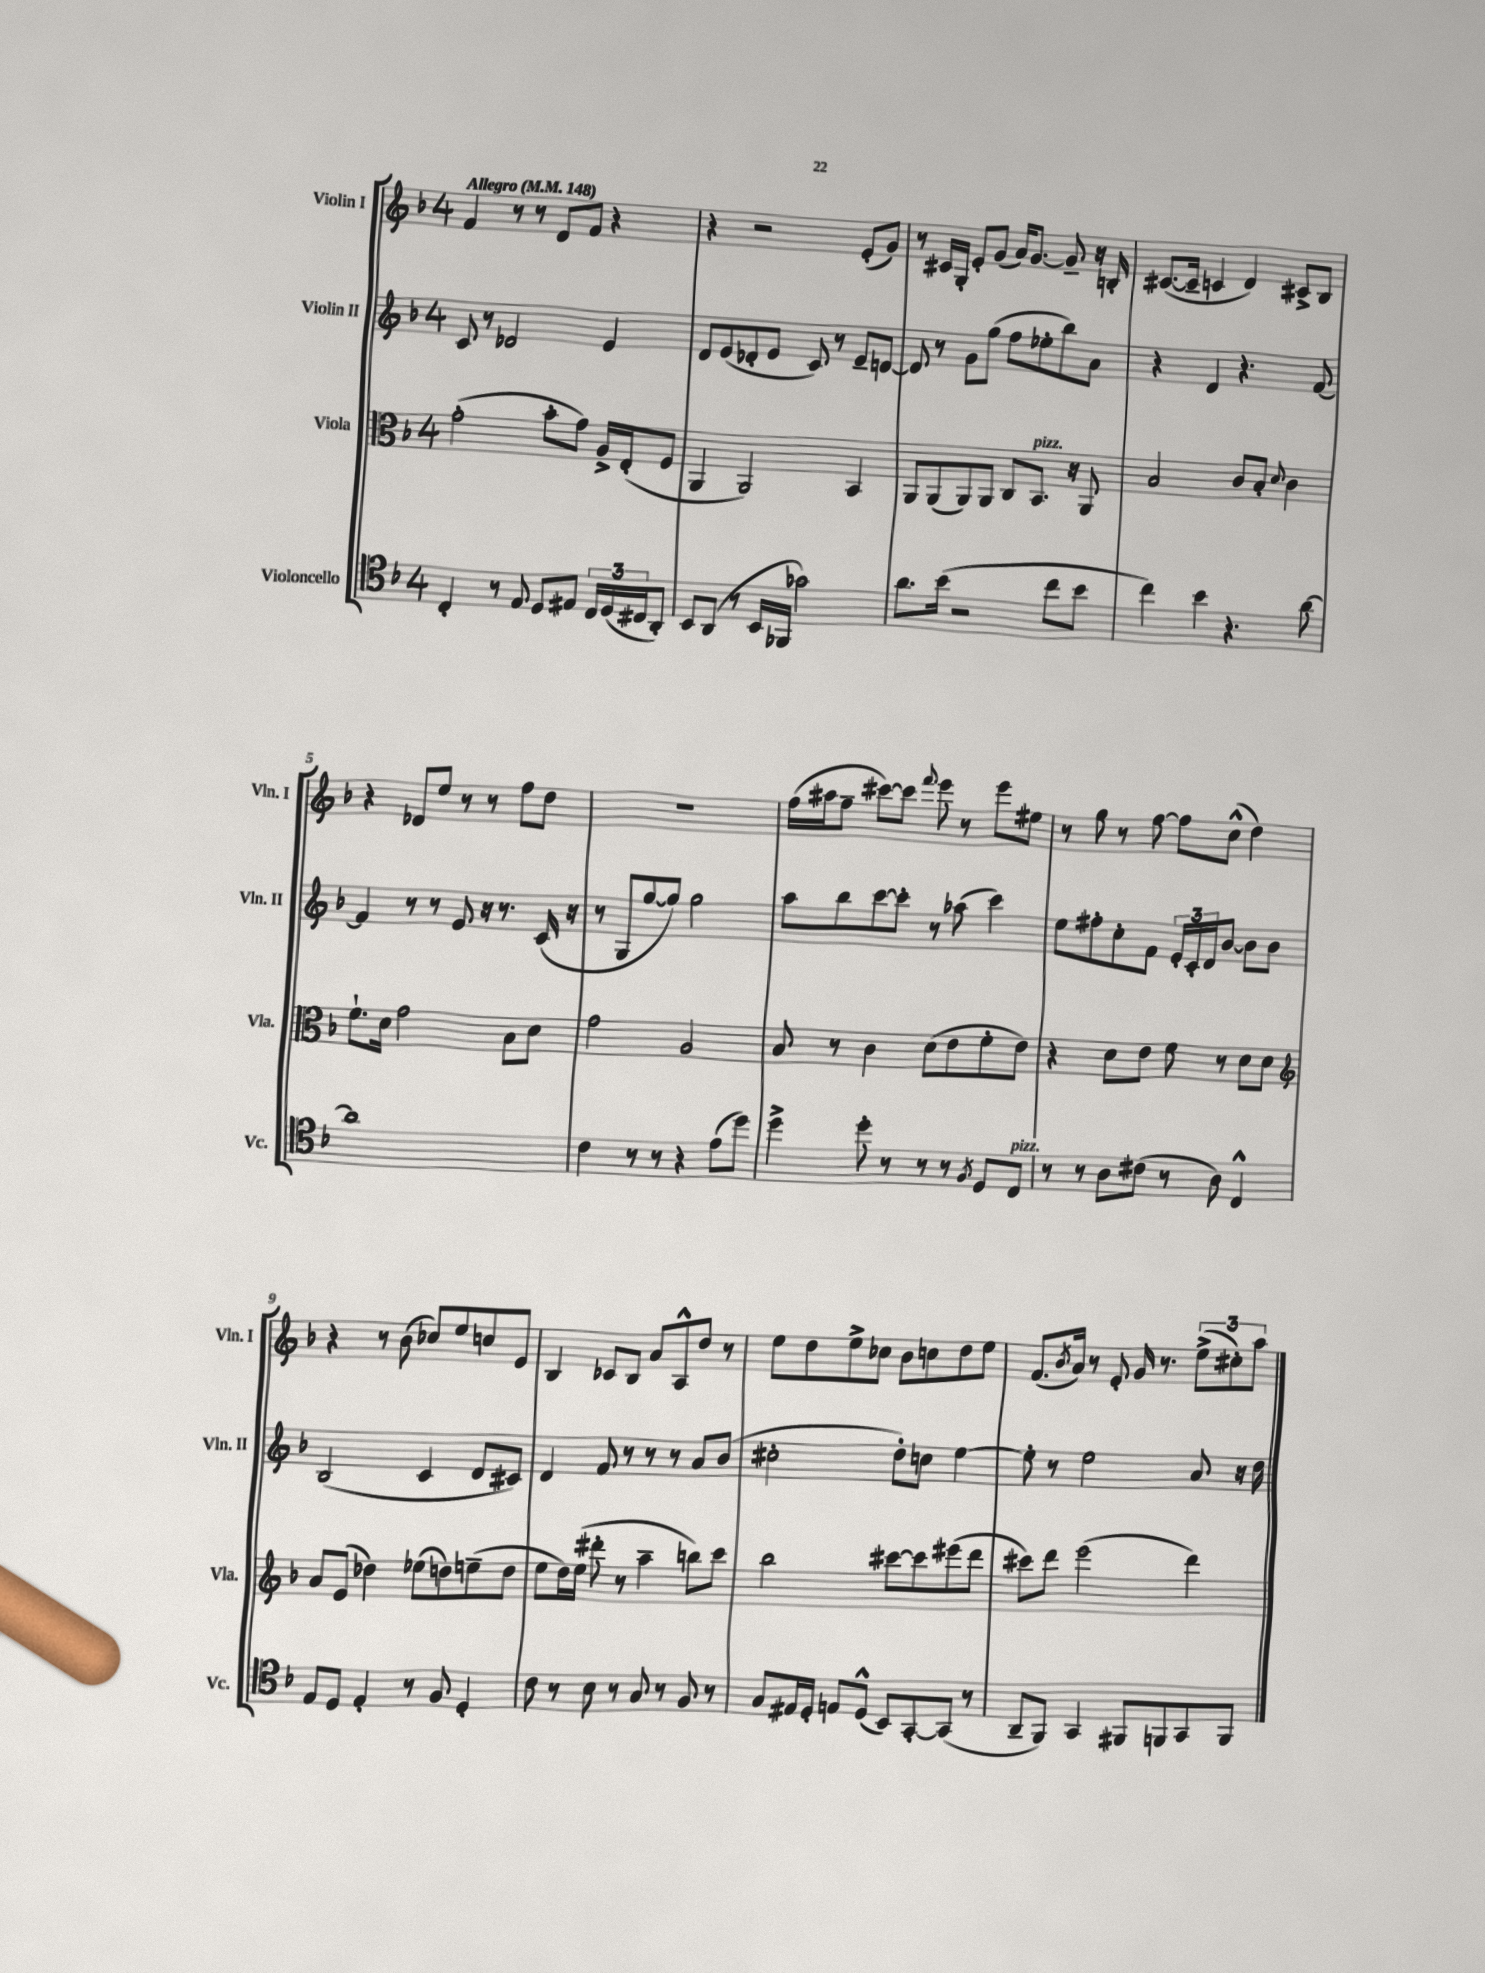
<<
\new StaffGroup <<
\new Staff = "s0" \with { instrumentName = "Violin I" shortInstrumentName = "Vln. I" } {
    \clef treble \key f \major \once \override Staff.TimeSignature.style = #'single-digit \time 4/4 \tempo "Allegro" 4 = 148
    f'4 r8 r8 d'8 f'8 r4 |
    r4 r2 e'8-.( g'8) |
    r8 cis'16 g16-. e'8-. g'8( a'16) g'8.~ g'8-- r16 b16-. |
    cis'8.~( cis'16-- c'4 d'4) cis'8-> bes8 |
    r4 des'8 e''8 r8 r8 f''8 d''8 |
    R1 |
    f''16( ais''16 f''8-- cis'''8~) cis'''8 \appoggiatura { f'''8 } e'''8 r8 e'''8 eis''8 |
    r8 g''8 r8 f''8~ f''8 c''8-^( d''4) |
    r4 r8 bes'8( ces''8) e''8 c''8 e'8 |
    bes4 ces'8 bes8 a'8 a8-^ d''8 r8 |
    e''8 d''8 e''8-> ces''8 bes'8 c''8 d''8 e''8 |
    f'8.( \acciaccatura { bes'8 } a'16) r8 e'8-. g'16 r8. \tuplet 3/2 { e''8->( cis''8-.) a''8 } \bar "|." |
}
\new Staff = "s1" \with { instrumentName = "Violin II" shortInstrumentName = "Vln. II" } {
    \clef treble \key f \major \once \override Staff.TimeSignature.style = #'single-digit \time 4/4
    c'8 r8 des'2 e'4 |
    d'8 e'8( des'8-. e'8 c'8) r8 e'8-- d'8~ |
    d'8 r8 g'8 g''8( f''8 ees''8-. bes''8) a'8 |
    r4 d'4 r4. f'8~ |
    f'4 r8 r8 e'8 r16 r8. c'16( r16 |
    r8 g8 g''8~ g''8) g''2 |
    a''8 bes''8 c'''8~ c'''8-. r8 aes''8( c'''4) |
    e''8 fis''8-. c''8-. f'8 \tuplet 3/2 { e'16-. c'16-. d'16 } bes'8~ bes'8 bes'8 |
    bes2( c'4 d'8 cis'8) |
    d'4 f'8 r8 r8 r8 a'8 bes'8( |
    cis''2-. d''8-.) c''8 e''4~ |
    e''8-. r8 e''2 a'8 r16 d''16 \bar "|." |
}
\new Staff = "s2" \with { instrumentName = "Viola" shortInstrumentName = "Vla." } {
    \clef alto \key f \major \once \override Staff.TimeSignature.style = #'single-digit \time 4/4
    g'2-.( bes'8-. g'8) a16-> e16-.( f8 |
    a,4 a,2) bes,4 |
    a,8 a,8( a,8) a,8 c8 bes,8.^\markup { \italic "pizz." } r16 a,8 |
    bes2 c'8 bes8-. \appoggiatura { d'8 } c'4 |
    f'8.-! d'16 g'2 bes8 d'8 |
    g'2 a2 |
    bes8 r8 c'4 d'8( e'8 f'8-. e'8) |
    r4 d'8 e'8 f'8 r8 d'8 d'8 |
    \clef treble a'8 e'8( des''4) ees''8( d''8) e''8--( d''8 |
    e''8 d''16) e''16( dis'''8-. r8 a''4-- b''8) c'''8 |
    bes''2 cis'''8~ cis'''8 eis'''8( d'''8 |
    cis'''8) d'''8 e'''2( d'''4) \bar "|." |
}
\new Staff = "s3" \with { instrumentName = "Violoncello" shortInstrumentName = "Vc." } {
    \clef tenor \key f \major \once \override Staff.TimeSignature.style = #'single-digit \time 4/4
    c4-. r8 e8 d8 eis8 \tuplet 3/2 { c16 d16( cis16 } a,8-.) |
    bes,8 a,8( r8 bes,16 fes,16 ges'2) |
    a'8. bes'16( r2 c''8 bes'8 |
    c''4) bes'4 r4. a'8~ |
    a'1 |
    c'4 r8 r8 r4 e'8( d''8) |
    d''4-> d''8-. r8 r8 r8 \acciaccatura { f8 } d8 c8^\markup { \italic "pizz." } |
    r8 r8 a8 cis'8( r8 a8) c4-^ |
    e8 d8 e4-. r8 f8 d4-. |
    c'8 r8 bes8 r8 g8 r8 f8 r8 |
    g8 eis16 d16-. e8 d8-^( bes,8) g,8~-. g,8( r8 |
    a,8-- f,8) g,4 fis,8 f,8 g,8 f,8 \bar "|." |
}
>>
>>
